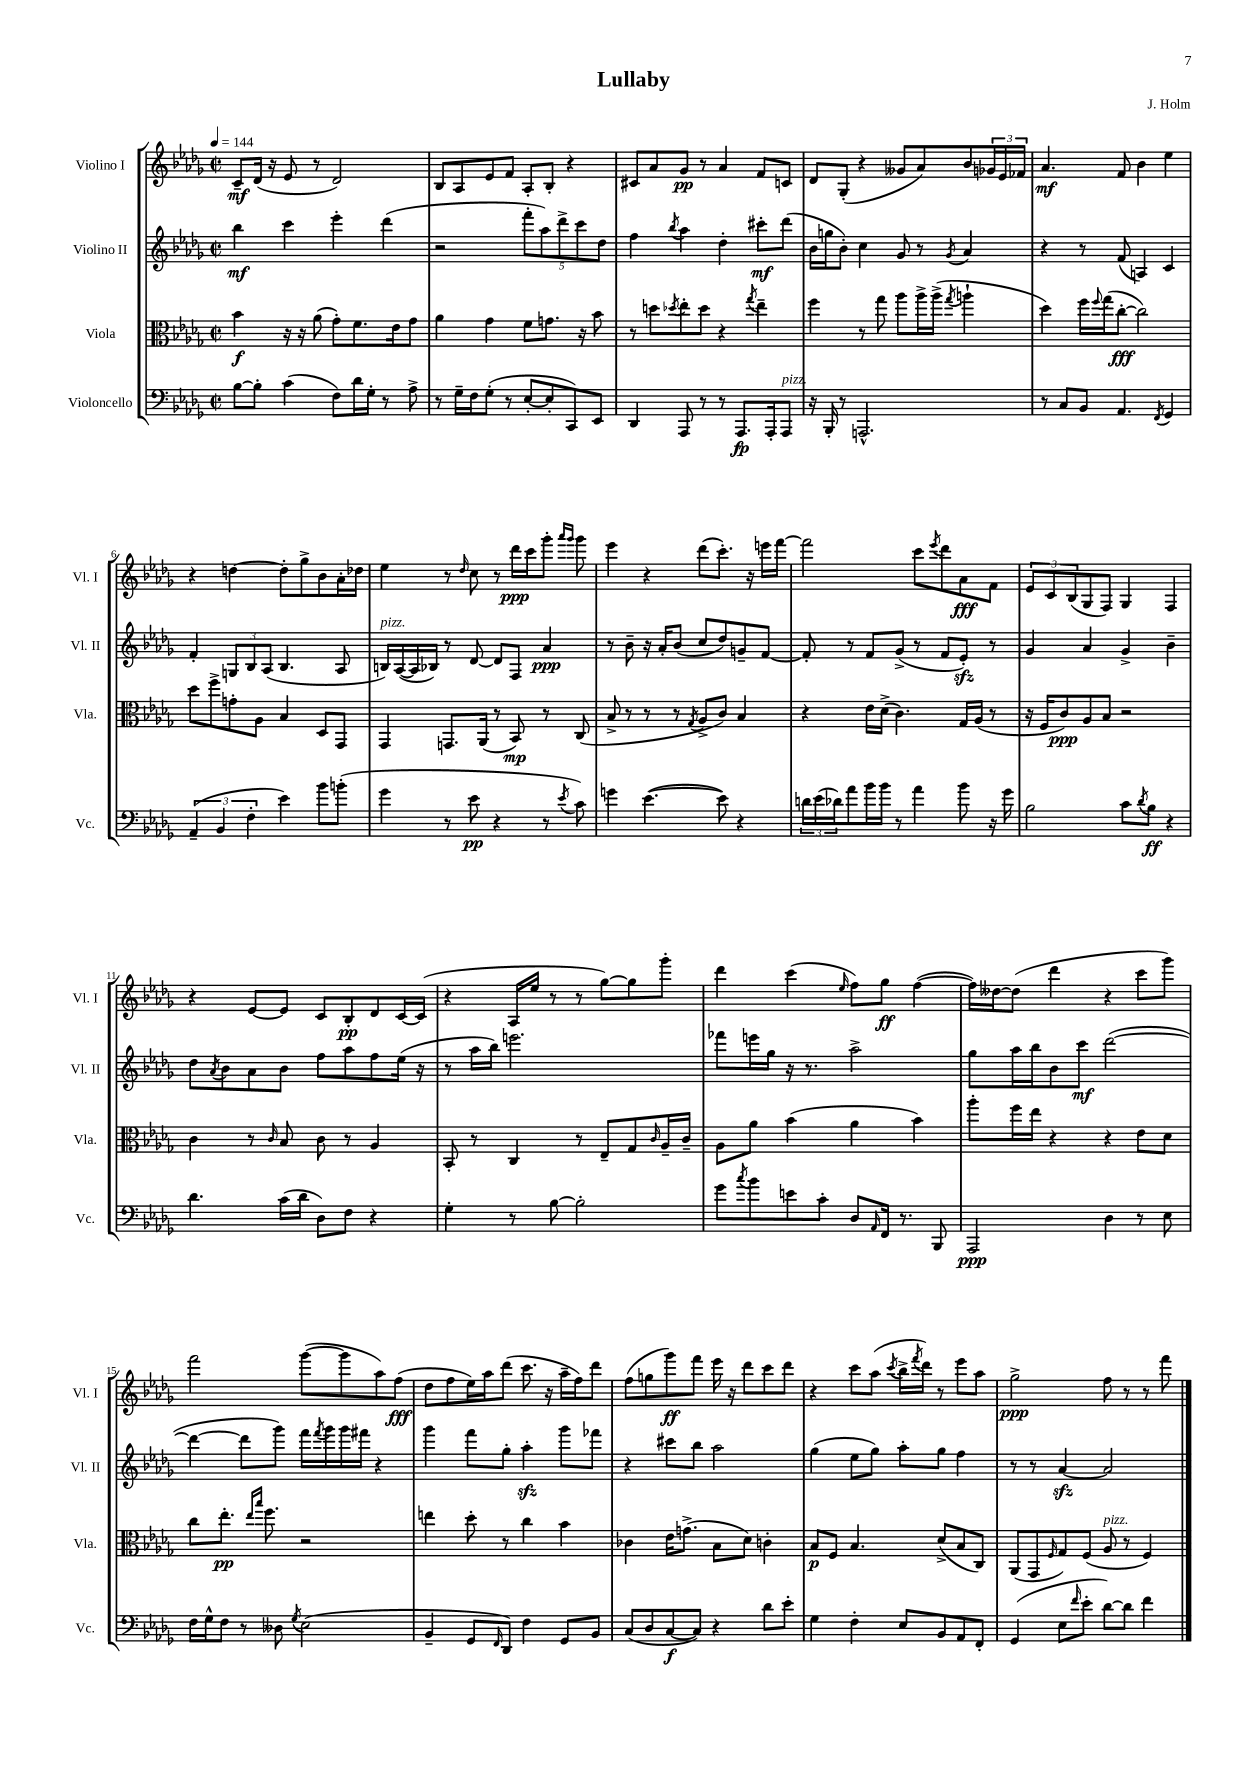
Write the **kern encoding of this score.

**kern	**kern	**kern	**kern
*staff4	*staff3	*staff2	*staff1
*clefF4	*clefC3	*clefG2	*clefG2
*k[b-e-a-d-g-]	*k[b-e-a-d-g-]	*k[b-e-a-d-g-]	*k[b-e-a-d-g-]
*M2/2	*M2/2	*M2/2	*M2/2
*met(c|)	*met(c|)	*met(c|)	*met(c|)
*MM144	*MM144	*MM144	*MM144
[8B-	4b-	4bb-	8c~
8B-']	.	.	(16d-
.	.	.	16r
(4c	16r	4ccc	8e-
.	16r	.	.
.	(8a-	.	8r
8F)	8g-')	4eee-'	2d-)
16d-	8.f	.	.
16G-'	.	.	.
8r	.	(4ddd-	.
.	16e-	.	.
8A-^	8g-	.	.
=	=	=	=
8r	4a-	2r	8B-
16G-~	.	.	8A-
16F	.	.	.
(8G-'	4g-	.	8e-
8r	.	.	8f
[8E-'	8f	10fff'	8A-'
.	.	10aa-)	.
8E-']	8.g	.	8B-'
.	.	10ddd-^	.
8CC)	.	.	4r
.	.	10ccc	.
.	16r	.	.
8EE-	8b-	.	.
.	.	10dd-	.
=	=	=	=
4DD-	8r	4ff	8c#
.	8dd	.	8a-
.	8qdd-	8qbb-	.
8AAA-	8ee-'	4aa-	8g-
8r	8dd-	.	8r
8r	4r	4dd-'	4a-
8.AAA-	.	.	.
.	8qgg-	.	.
.	4ee-~	8ccc#'	8f
16AAA-'	.	.	.
8AAA-	.	(8ddd-	8c
=	=	=	=
16r	4ff	16b-	8d-
16BBB-'	.	16gg	.
8r	.	8b-')	(8G-'
2.AAA^^	8r	4cc	4r
.	8gg-	.	.
.	8aa-	8g-	8g--
.	16aa-^	8r	8a-)
.	(16aa-^	.	.
.	8qgg-	8qg-	.
.	4aa`	4a-	8b-
.	.	.	24g-
.	.	.	24e-
.	.	.	24f-
=	=	=	=
8r	4dd-)	4r	4.a-
8C	.	.	.
8BB-	16ff	8r	.
.	8qqff	.	.
.	(16gg-	.	.
4.AA-	[8cc'	(8f	8f
.	2cc])	4A)	4b-
8qFF	.	.	.
4GG-	.	4c	4ee-
=	=	=	=
(6AA-~	8dd-	4f'	4r
.	8ff^	.	.
6BB-	.	.	.
.	8g'	12G	[4dd
6F'	.	12B-	.
.	8A-	.	.
.	.	(12A-	.
4e-)	4B-	4.B-	8dd']
.	.	.	8gg-^
8b-	8D-	.	8b-
(8b'	8GG-	8A-	16a-'
.	.	.	16dd-
=	=	=	=
4g-	4GG-	16B)	4ee-
.	.	([16A-	.
.	.	16A-]	.
.	.	16B-)	.
8r	8.GG	8r	8r
.	.	.	16qqdd-
8e-	.	[8d-	8cc
.	(16AA-	.	.
4r	8r	8d-]	8r
.	8BB-)	8F	16ddd-
.	.	.	16ccc
8r	8r	4a-	8ggg-'
.	.	.	16qqaaa-
8qe-	.	.	16qqggg-
8c)	(8C	.	8ggg-
=	=	=	=
4g	8B-^	8r	4eee-
.	8r	8b-~	.
([4.e-	8r	16r	4r
.	.	16a-'	.
.	8r	(8b-	.
.	8qG-	.	.
.	8A-^	8cc	(8ddd-
8e-])	8c)	8dd-)	8.ccc')
4r	4B-	8g~	.
.	.	.	16r
.	.	[8f	16eee
.	.	.	[16fff
=	=	=	=
24d	4r	8f']	2fff]
(24e-	.	.	.
24d-)	.	.	.
8a-	.	8r	.
16b-	16e-	8f	.
16b-	(16d-^	.	.
8r	4.c)	(8g-^	.
4a-	.	8r	8ccc
.	.	.	8qeee-
.	.	8f	8ddd-
8b-	16G-	8e-')	8a-
.	(16A-	.	.
16r	8r	8r	8f
16g-	.	.	.
=	=	=	=
2B-	16r	4g-	12e-
.	16F	.	.
.	.	.	12c
.	8c)	.	.
.	.	.	(12B-
.	8A-	4a-	8G-
.	8B-	.	8F)
8c	2r	4g-^	4G-
8qd-	.	.	.
8B-	.	.	.
4r	.	4b-~	4F
=	=	=	=
4.d-	4c	8dd-	4r
.	.	8qa-	.
.	.	8b-	.
.	8r	8a-	[8e-
.	16qqc	.	.
(16c	8B-	8b-	8e-]
16d-	.	.	.
8D-)	8c	8ff	8c
8F	8r	8aa-	8B-'
4r	4A-	8ff	8d-
.	.	(16ee-	[16c
.	.	16r	(16c]
=	=	=	=
4G-'	8BB-'	8r	4r
.	8r	16aa-	.
.	.	16bb-)	.
8r	4C	2.eee	16A-
.	.	.	16ee-
[8B-	.	.	8r
2B-']	8r	.	8r
.	8E-~	.	[8gg-)
.	8G-	.	8gg-]
.	16qqc	.	.
.	16A-~	.	8ggg-'
.	16c~	.	.
=	=	=	=
8g-	8A-	8fff-	4ddd-
8qcc	.	.	.
8b-	8a-	16eee	.
.	.	16gg-	.
8e	(4b-	16r	(4ccc
.	.	8.r	.
8c'	.	.	.
.	.	.	16qqee-
8D-	4a-	2aa-^	8ff)
16qqAA-	.	.	.
16FF	.	.	8gg-
8.r	.	.	.
.	4b-)	.	([4ff
8BBB-	.	.	.
=	=	=	=
2AAA-	8aa-'	8gg-	16ff])
.	.	.	[16dd--
.	16ff	16aa-	(8dd--]
.	16ee-	16bb-	.
.	4r	8b-	4ddd-
.	.	8ccc	.
4D-	4r	([2ddd-	4r
8r	8e-	.	8ccc
8E-	8d-	.	8ggg-)
=	=	=	=
16F	8cc	4ddd-_	2fff
16G-^^	.	.	.
8F	8.ee-'	.	.
8r	.	8ddd-]	.
.	16qqee-	.	.
.	16qqbb-	.	.
.	8.ff	.	.
8D--	.	8ggg-)	.
8qG-	.	.	.
(2E-	2r	16fff	([8ggg-
.	.	8qfff	.
.	.	16ggg-	.
.	.	16ggg-	8ggg-]
.	.	16fff#	.
.	.	4r	8aa-)
.	.	.	(8ff
=	=	=	=
4BB-~	4ee	4ggg-	8dd-
.	.	.	8ff
8GG-	8dd-'	8fff	16ee-)
.	.	.	16aa-
16qqFF	.	.	.
8DD-)	8r	8gg-'	(8ddd-
4F	4cc	4aa-'	8.ccc
.	.	.	16r
8GG-	4b-	8ggg-	16aa-~
.	.	.	16ff)
8BB-	.	8fff-	8ddd-
=	=	=	=
(8C	4c-	4r	(8ff
8D-	.	.	8gg
[8C	16e-	8ccc#	8ggg-)
.	(8.g^	.	.
8C])	.	8bb-	8fff
4r	8B-	2aa-	16eee-
.	.	.	16r
.	8d-)	.	8ddd-
8d-	4c'	.	8ccc
8e-'	.	.	8ddd-
=	=	=	=
4G-	8B-	(4gg-	4r
.	8F	.	.
4F'	4.B-	8ee-	8ccc
.	.	8gg-)	(8aa-
.	.	.	8qccc
8E-	.	8aa-'	16bb-^
.	.	.	8qfff
.	.	.	16ddd-)
8BB-	(8d-^	8gg-	8r
8AA-	8B-	4ff	8eee-
8FF'	8C)	.	8aa-
=	=	=	=
(4GG-	(8AA-	8r	2gg-^
.	8GG-	8r	.
.	16qqF	.	.
8E-	8G-)	[4a-	.
16qqf	.	.	.
8e-'	(8F	.	.
[8d-)	8A-	2a-]	8ff
8d-]	8r	.	8r
4f	4F)	.	8r
.	.	.	8fff
==	==	==	==
*-	*-	*-	*-
